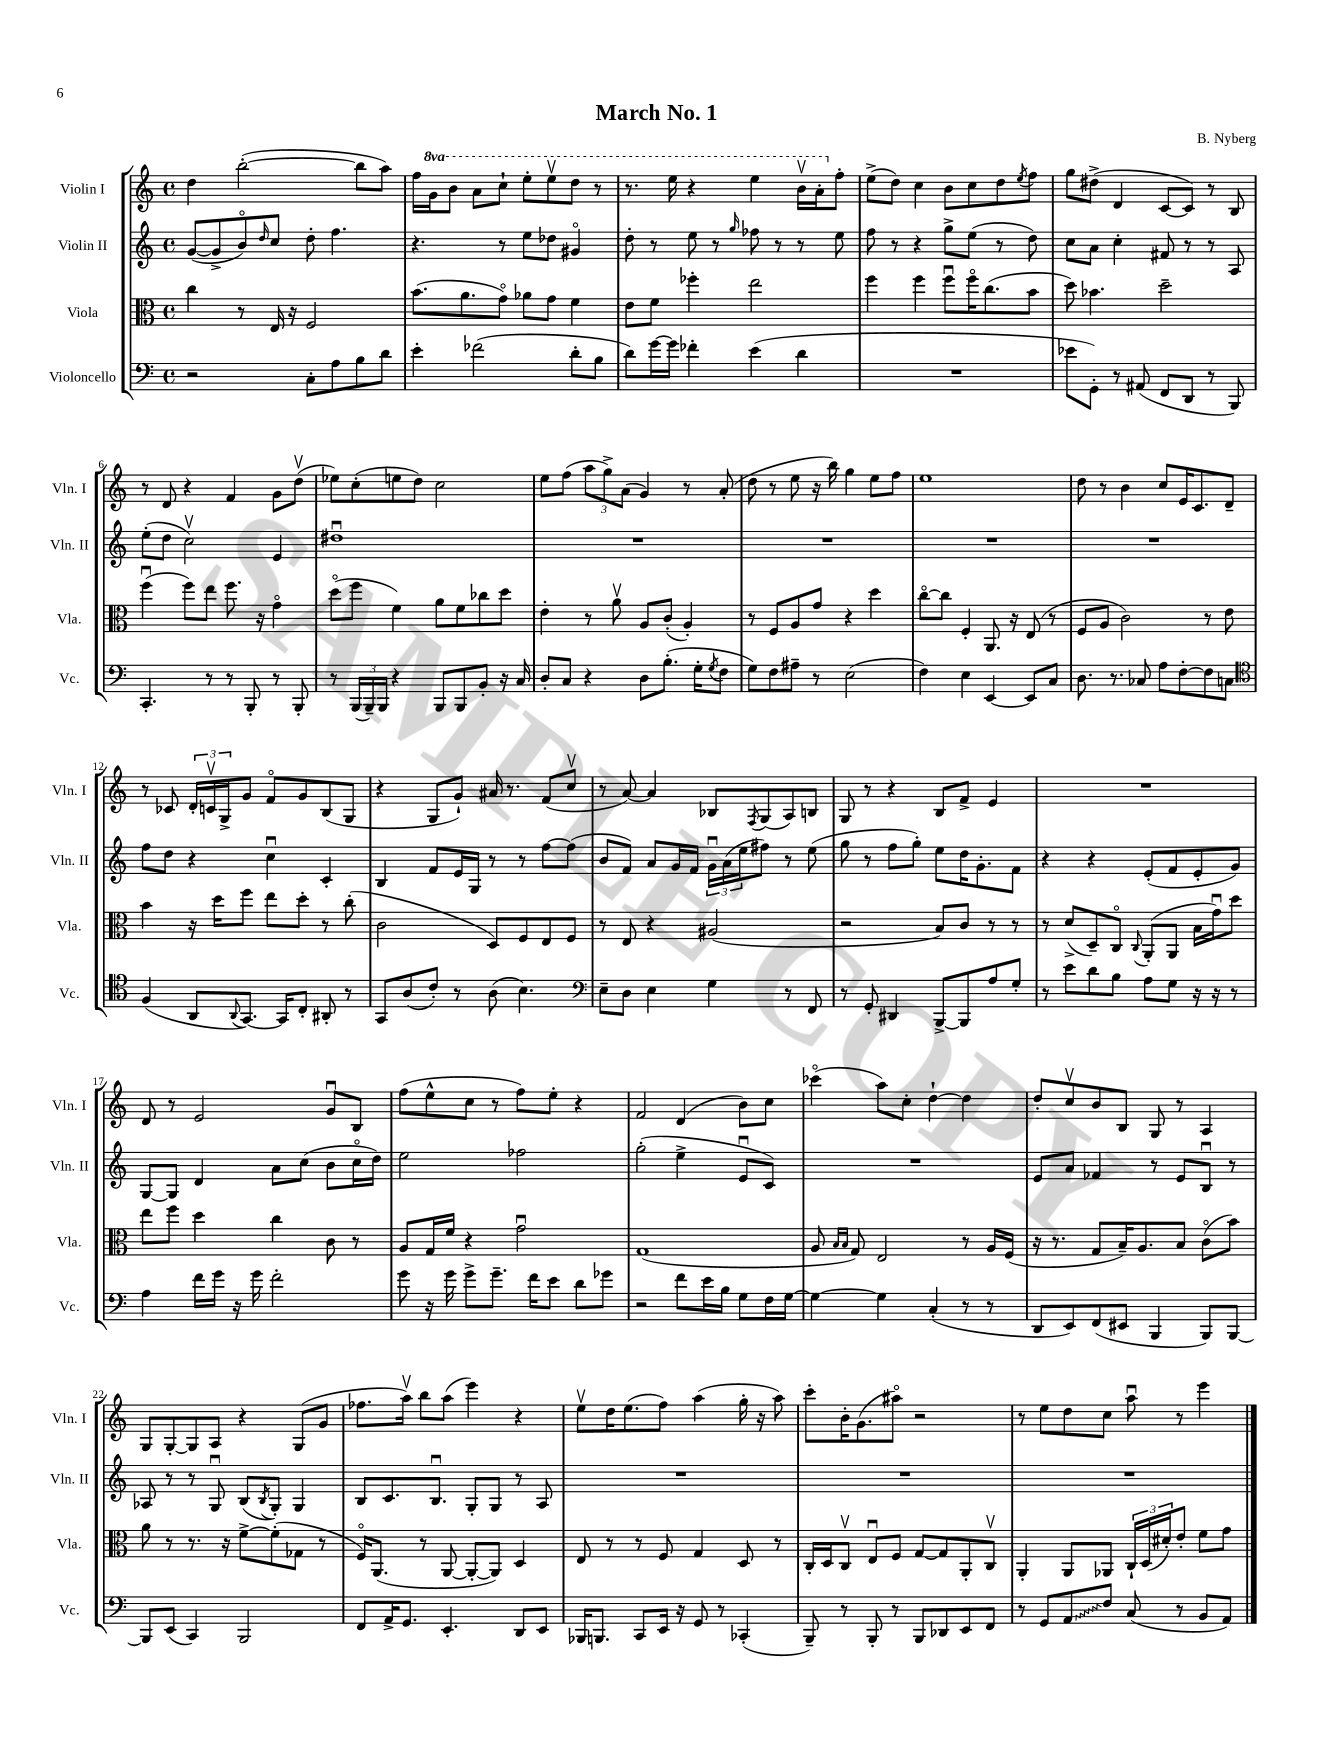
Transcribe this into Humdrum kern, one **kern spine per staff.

**kern	**kern	**kern	**kern
*staff4	*staff3	*staff2	*staff1
*clefF4	*clefC3	*clefG2	*clefG2
*k[]	*k[]	*k[]	*k[]
*M4/4	*M4/4	*M4/4	*M4/4
*met(c)	*met(c)	*met(c)	*met(c)
2r	4cc\	([8g/L	4dd\
.	.	8g^/]	.
.	8r	8bo/)	([2bb'\
.	.	16qqdd/	.
.	16E/	8cc/J	.
.	16r	.	.
8C'\L	2F/	8dd'\	.
8A\	.	4.ff\	.
8B\	.	.	8bb\]L
8d\J	.	.	8aa\J)
=	=	=	=
4e'\	(8.b\L	4.r	16ff\LL
.	.	.	16gg\J
.	.	.	8bb\J
.	8.a\	.	.
(2f-\	.	.	8aa\L
.	8go\J)	8r	8ccc`\J
.	8a-\L	8ee\L	8eee'\L
.	8g\J	8dd-\J	8eeev\
8d'\L	4f\	4g#o/	8ddd\J
8B\J	.	.	8r
=	=	=	=
8d\L)	8e\L	8dd'\	8.r
[16g\L	8f\J	8r	.
16g\]JJ	.	.	16eee\
4f-'\	4ff-'\	8ee\	4r
.	.	8r	.
.	.	16qqgg/	.
(4e\	2ee\	8ff-\	4eee\
.	.	8r	.
4d\	.	8r	16bbv\LL
.	.	.	16aa'\J
.	.	8ee\	8ff'\J
=	=	=	=
1r	4ff\	8ff\	(8ee^\L
.	.	8r	8dd\J)
.	4ff\	4r	4cc\
.	8ffu\L	8gg^\L	8b\L
.	16ffo\K	(8ee\J	8cc\
.	(8.cc\	.	.
.	.	8r	8dd\
.	.	.	8qee/
.	8b\J	8dd\)	8ff\J
=	=	=	=
8e-\L	8dd\)	8cc\L	8gg\L
8GG'\J)	4.b-\	8a\J	(8dd#^\J
8r	.	4cc'\	4d/
(8AA#/	.	.	.
8FF/L	2dd~\	8f#/	[8c/L
8DD/J	.	8r	8c/]J)
8r	.	8r	8r
8BBB/)	.	8A/	8B/
=	=	=	=
4.CC'/	(4ffu\	(8ee'\L	8r
.	.	8dd\J	8d/
.	8ff\L)	2ccv\)	4r
8r	8ee\J	.	.
8r	8.ff\	.	4f/
8BBB'/	.	.	.
.	16r	.	.
8r	4go\	4e/	8g\L
8BBB'/	.	.	(8ddv\J
=	=	=	=
8r	(8ddo\L	1dd#u	8ee-\L)
(24BBB/LL	8ff\J	.	(8cc'\
24BBB~/)	.	.	.
24BBB/JJ	.	.	.
4r	4f\)	.	8ee\
.	.	.	8dd\J)
8BBB/L	8a\L	.	2cc\
8BBB/	8f\	.	.
8BB'/J	8cc-\	.	.
16r	8dd\J	.	.
16C/	.	.	.
=	=	=	=
8D'/L	4e'\	1r	8ee\L
8C/J	.	.	(8ff\J
4r	8r	.	12aa\L
.	.	.	12gg^\)
.	8av\	.	.
.	.	.	(12a\J
8D\L	8A/L	.	4g/)
(8.B'\J	(8c'/J	.	.
.	4A'/)	.	8r
16G'\LK	.	.	.
8qG/	.	.	.
8F\J	.	.	(8a'/
=	=	=	=
8G\L)	8r	1r	8dd\
8F\	8F/L	.	8r
8A#~\J	8A/	.	8ee\
8r	8g/J	.	16r
.	.	.	16bb\)
(2E\	4r	.	4gg\
.	4dd\	.	8ee\L
.	.	.	8ff\J
=	=	=	=
4F\)	[8cco\L	1r	1ee
.	8cc\]J	.	.
4E\	4F'/	.	.
[4EE/	8.AA/	.	.
.	16r	.	.
8EE/]L	(8E/	.	.
8C/J	8r	.	.
=	=	=	=
8.D\	8F/L	1r	8dd\
.	8A/J	.	8r
8.r	.	.	.
.	2c\)	.	4b\
8C-/	.	.	.
8A\L	.	.	8cc/L
[8F'\	.	.	16e/K
.	.	.	8.c/
8F\]	8r	.	.
8C\J	8e\	.	8d~/J
=	=	=	=
*clefC4	*	*	*
(4F/	4b\	8ff\L	8r
.	.	8dd\J	8c-/
8AA/L	16r	4r	24d'/LL
.	.	.	24cv/
.	16dd\LK	.	.
.	.	.	24G^/J
8qqAA/	.	.	.
[8.GG/J)	8ff\J	.	8g/J
.	8ee\L	4ccu\	8fo/L
16GG/]LK	.	.	.
8C'/J	8dd'\J	.	8g/
8AA#'/	8r	4c'/	(8B/
8r	(8cc'\	.	8G/J
=	=	=	=
8GG/L	2c\	4B/	4r
(8A/	.	.	.
8c'/J)	.	8f/L	8G/L
8r	.	16e/L	8g`/J)
.	.	16G/JJ	.
(8A\	8D/L)	8r	16a#/
.	.	.	8.r
4.B\)	8F/	8r	.
.	8E/	[8ff\L	(8f/L
.	8F/J	(8ff\]J	8ccv/J
=	=	=	=
*clefF4	*	*	*
8E~\L	8r	8b/L	8r
8D\J	8E/	8f/J)	[8a/)
4E\	4r	8a/L	4a/]
.	.	16g/L	.
.	.	16f/JJ	.
4G\	(2A#/	24gu\LL	8B-/L
.	.	(24a\	.
.	.	24ee\J	.
.	.	.	8qF/
.	.	8ff#\J)	(8G/
8r	.	8r	8A/)
8FF/	.	(8ee\	8B/J
=	=	=	=
8r	2r	8gg\	8G/
8GG'/	.	8r	8r
4DD#/	.	8ff\L	4r
.	.	8gg'\J)	.
[8BBB^/L	8B/L)	8ee\L	8B/L
8BBB/]	8c/J	16dd\K	8f^/J
.	.	8.g'\	.
8A/	8r	.	4e/
8G'/J	8r	8f\J	.
=	=	=	=
8r	8r	4r	1r
8e\L	(8d^/L	.	.
8d\	8D~/)	4r	.
8B\J	8Co/J	.	.
.	8qqC/	.	.
8A\L	(8AA'/L	(8e'/L	.
8G\J	8AA/J	8f/	.
16r	16B\LL	8e'/	.
16r	16gu\J)	.	.
8r	8dd\J	8g/J)	.
=	=	=	=
4A\	8ee\L	[8G/L	8d/
.	8ff\J	8G/]J	8r
16f\LL	4dd\	4d/	2e/
16g\JJ	.	.	.
16r	.	.	.
16g\	.	.	.
2f'\	4cc\	8a\L	.
.	.	(8cc\J	.
.	8c\	8b\L	8gu/L
.	8r	16cco\L	8B/J
.	.	16dd\JJ)	.
=	=	=	=
8g\	8A/L	2ee\	(8ff\L
16r	16G/L	.	8ee^^\
16g\	16f/JJ	.	.
8g^\L	4r	.	8cc\J
8.g~\J	.	.	8r
.	2gu\	2ff-\	8ff\L)
16f\LK	.	.	.
8e\J	.	.	8ee'\J
8d\L	.	.	4r
8g-\J	.	.	.
=	=	=	=
2r	(1G	(2gg'\	2f/
8f\L	.	4ee^\	(4d/
16e\L	.	.	.
16B\JJ	.	.	.
8G\L	.	8eu/L	8b\L)
16F\L	.	8c/J)	8cc\J
[16G\JJ	.	.	.
=	=	=	=
4G\_	8A/	1r	(4ccc-o\
.	16qqB/LL	.	.
.	16qqB/JJ	.	.
.	8G/)	.	.
4G\]	2E/	.	8aa\L)
.	.	.	8cc'\J
(4C'/	.	.	[4dd`\
8r	8r	.	4dd\]
8r	16A/LL	.	.
.	(16F/JJ	.	.
=	=	=	=
8DD/L	16r	8e/L	8dd'/L
.	8.r	.	.
8EE/)	.	8a/J	8ccv/
(8FF/	8G/L	4f-/	8b/
8EE#/J	16B~/K)	.	8B/J
.	8.A/	.	.
4BBB/	.	8r	8G/
.	8B/J	8e/L	8r
8BBB/L)	(8co\L	8Bu/J	4A/
[8BBB/J	8b\J)	8r	.
=	=	=	=
8BBB/]L	8a\	8A-/	8G/L
(8EE/J	8r	8r	[8G'/
4CC/)	8.r	8r	8G/]
.	.	8Gu/	8A/J
.	16r	.	.
2BBB/	[8f^\L	(8B/L	4r
.	.	8qB/	.
.	(8f'\]	8G'/J)	.
.	8G-\J	4G/	(8G/L
.	8r	.	8g/J
=	=	=	=
8FF/L	16Fo/LK)	8B/L	8.ff-\L
.	(8.AA/J	.	.
16AA^/K	.	8.c/	.
8.GG/J	.	.	16aav\Jk)
.	8r	.	8bb\L
.	.	8.Bu/J	.
4.EE'/	[8AA/	.	(8aa\J
.	8AA'/_L	8G'/L	4eee\)
.	8AA/]J)	8G/J	.
8DD/L	4D/	8r	4r
8EE/J	.	8A/	.
=	=	=	=
16BBB-/LK	8E/	1r	8eev\L
8.BBB/J	.	.	.
.	8r	.	16dd\K
.	.	.	(8.ee\
8CC/L	8r	.	.
16EE/Jk	8F/	.	8ff\J)
16r	.	.	.
8GG/	4G/	.	(4aa\
8r	.	.	.
(4CC-'/	8D/	.	16gg'\
.	.	.	16r
.	8r	.	8aa\)
=	=	=	=
8BBB~/)	16C'/LL	1r	8ccc'\L
.	16D/J	.	.
8r	8Cv/J	.	16b'\K
.	.	.	(8.g\
8BBB'/	8Eu/L	.	.
8r	8F/J	.	8aa#o\J)
8BBB/L	[8G/L	.	2r
8DD-/	8G/]	.	.
8EE/	8AA'/	.	.
8FF/J	8Cv/J	.	.
=	=	=	=
8r	4AA'/	1r	8r
8GG/L	.	.	8ee\L
8AA/	8AA/L	.	8dd\
8F/J	8AA-/J	.	8cc\J
(8C/	24C`/LL	.	8aau\
.	(24D/	.	.
.	24d#'/J)	.	.
8r	8e'/J	.	8r
8BB/L	8f\L	.	4eee\
8AA/J)	8g\J	.	.
==	==	==	==
*-	*-	*-	*-
